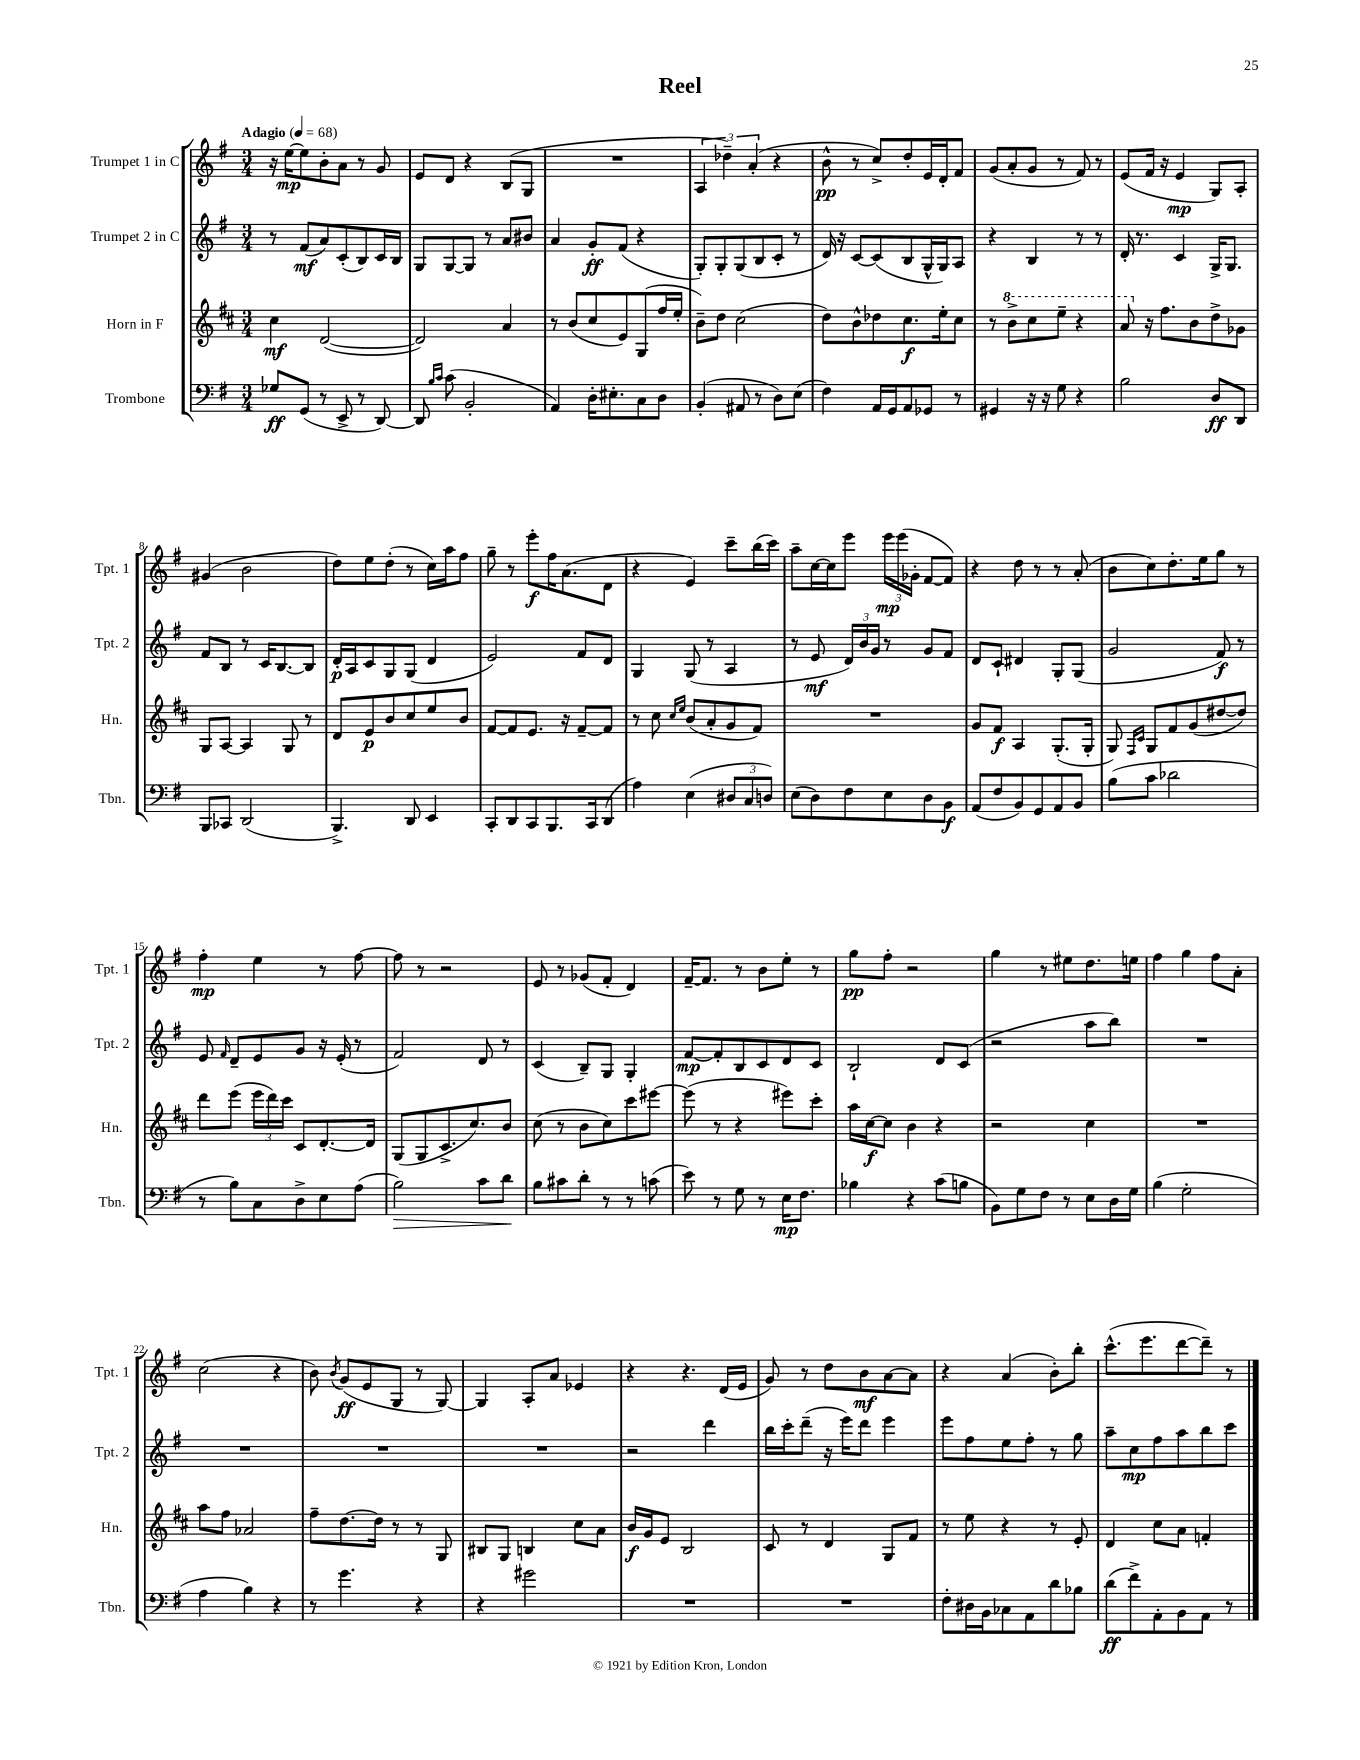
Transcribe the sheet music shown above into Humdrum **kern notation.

**kern	**dynam	**kern	**dynam	**kern	**dynam	**kern	**dynam
*part4	*part4	*part3	*part3	*part2	*part2	*part1	*part1
*staff4	*staff4	*staff3	*staff3	*staff2	*staff2	*staff1	*staff1
*I"Trombone	*	*I"Horn in F	*	*I"Trumpet 2 in C	*	*I"Trumpet 1 in C	*
*I'Tbn.	*	*I'Hn.	*	*I'Tpt. 2	*	*I'Tpt. 1	*
*clefF4	*	*clefG2	*	*clefG2	*	*clefG2	*
*k[f#]	*	*k[f#c#]	*	*k[f#]	*	*k[f#]	*
*M3/4	*	*M3/4	*	*M3/4	*	*M3/4	*
*MM68	*	*MM68	*	*MM68	*	*MM68	*
=1	=1	=1	=1	=1	=1	=1	=1
!	!	!	!	!	!	!LO:TX:a:B:t=Adagio	!
8G-X/L	ff	4cc#\	mf	8r	.	16r	.
.	.	.	.	.	.	[16ee\KL	mp
(8GG/J	.	.	.	(8f#/L	mf	8ee\]	.
8r	.	([2d/	.	8a/)	.	8b'\	.
8EE^/	.	.	.	(8c'/	.	8a\J	.
8r	.	.	.	8B/)	.	8r	.
[8DD/)	.	.	.	16c/L	.	8g/	.
.	.	.	.	16B/JJ	.	.	.
=2	=2	=2	=2	=2	=2	=2	=2
8DD/]	.	2d/])	.	8G/L	.	8e/L	.
16qqB/LL	.	.	.	.	.	.	.
16qqc/JJ	.	.	.	.	.	.	.
(8c\	.	.	.	[8G/	.	8d/J	.
2BB'/	.	.	.	8G/J]	.	4r	.
.	.	.	.	8r	.	.	.
.	.	4a/	.	8a/L	.	(8B/L	.
.	.	.	.	8b#X/J	.	8G/J	.
=3	=3	=3	=3	=3	=3	=3	=3
4AA/)	.	8r	.	4a/	.	2.r	.
.	.	(8b/L	.	.	.	.	.
16D'\KL	.	8cc#/	.	8g'/L	ff	.	.
8.E#X'\	.	.	.	.	.	.	.
.	.	8e/)	.	(8f#/J	.	.	.
8C\	.	(8G/	.	4r	.	.	.
8D\J	.	16ff#/L	.	.	.	.	.
.	.	16ee'/JJ	.	.	.	.	.
=4	=4	=4	=4	=4	=4	=4	=4
(4BB'/	.	8b~\L)	.	8G'/L)	.	6A/	.
.	.	8dd\J	.	8G'/	.	.	.
.	.	.	.	.	.	6dd-X~\)	.
8AA#X/	.	(2cc#\	.	(8G/	.	.	.
.	.	.	.	.	.	(6a'/	.
8r	.	.	.	8B/	.	.	.
8D\L)	.	.	.	8c'/J	.	4r	.
(8E\J	.	.	.	8r	.	.	.
=5	=5	=5	=5	=5	=5	=5	=5
4F#\)	.	8dd\L)	.	16d/)	.	8b^^\	pp
.	.	.	.	16r	.	.	.
.	.	8b^^\	.	[8c/L	.	8r	.
16AA/LL	.	8dd-X\	.	(8c/]	.	8cc^/L)	.
16GG/J	.	.	.	.	.	.	.
8AA/	.	8.cc#\	f	8B/	.	8dd'/	.
8GG-X/J	.	.	.	16G^^/L	.	16e/L	.
.	.	16ee'\k	.	16G/J)	.	16d'/J	.
8r	.	8cc#\J	.	8A/J	.	8f#/J	.
=6	=6	=6	=6	=6	=6	=6	=6
4GG#X/	.	8r	.	4r	.	(8g/L	.
*	*	*8va	*	*	*	*	*
.	.	8bb^\L	.	.	.	8a'/	.
16r	.	8ccc#\	.	4B/	.	8g/J	.
16r	.	.	.	.	.	.	.
8G\	.	8eee~\J	.	.	.	8r	.
4r	.	4r	.	8r	.	8f#/)	.
.	.	.	.	8r	.	8r	.
=7	=7	=7	=7	=7	=7	=7	=7
2B\	.	8aa/	.	16d'/	.	(8e/L	.
.	.	.	.	8.r	.	.	.
*	*	*X8va	*	*	*	*	*
.	.	16r	.	.	.	16f#/Jk	.
.	.	8.ff#\L	.	.	.	16r	.
.	.	.	.	4c/	.	4e/	mp
.	.	8b\	.	.	.	.	.
8D/L	ff	8dd^\	.	16G^/KL	.	8G/L)	.
.	.	.	.	8.G/J	.	.	.
8DD/J	.	8g-X\J	.	.	.	8A'/J	.
!!LO:LB:g=z
=8	=8	=8	=8	=8	=8	=8	=8
8BBB/L	.	8G/L	.	8f#/L	.	(4g#X/	.
8CC-X/J	.	[8A/J	.	8B/J	.	.	.
(2DD/	.	4A/]	.	8r	.	2b\	.
.	.	.	.	16c/KL	.	.	.
.	.	.	.	[8.B/	.	.	.
.	.	8G/	.	.	.	.	.
.	.	8r	.	8B/J]	.	.	.
=9	=9	=9	=9	=9	=9	=9	=9
4.BBB^/)	.	8d/L	.	16d'/LL	p	8dd\L)	.
.	.	.	.	16A/J	.	.	.
.	.	8e/	p	8c/	.	8ee\	.
.	.	8b/	.	8G/	.	(8dd'\J	.
8DD/	.	8cc#/	.	(8G/J	.	8r	.
4EE/	.	8ee/	.	4d/	.	16cc\LL)	.
.	.	.	.	.	.	16aa\J	.
.	.	8b/J	.	.	.	8ff#\J	.
=10	=10	=10	=10	=10	=10	=10	=10
8CC'/L	.	[8f#/L	.	2e/)	.	8gg~\	.
8DD/	.	8f#/]	.	.	.	8r	.
8CC/	.	8.e/J	.	.	.	8eee'\L	f
8.BBB/	.	.	.	.	.	16ff#\K	.
.	.	16r	.	.	.	(8.a\	.
.	.	[8f#~/L	.	8f#/L	.	.	.
16CC/k	.	.	.	.	.	.	.
(8DD/J	.	8f#/J]	.	8d/J	.	8d\J	.
=11	=11	=11	=11	=11	=11	=11	=11
4A\)	.	8r	.	4G/	.	4r	.
.	.	8cc#\	.	.	.	.	.
.	.	16qqcc#/LL	.	.	.	.	.
.	.	16qqee/JJ	.	.	.	.	.
(4E\	.	(8b/L	.	(8G/	.	4e/)	.
.	.	8a'/	.	8r	.	.	.
12D#X/L	.	8g/	.	4A/	.	8ccc~\L	.
12C/	.	.	.	.	.	.	.
.	.	8f#/J)	.	.	.	(16bb\L	.
12Dn/J)	.	.	.	.	.	.	.
.	.	.	.	.	.	16ccc\JJ)	.
=12	=12	=12	=12	=12	=12	=12	=12
(8E\L	.	2.r	.	8r	.	8aa~\L	.
8D\)	.	.	.	8e/	mf	[16cc\L	.
.	.	.	.	.	.	16cc\J]	.
8F#\	.	.	.	24d/LL)	.	8eee\J	.
.	.	.	.	24b/	.	.	.
.	.	.	.	24g/JJ	.	.	.
8E\	.	.	.	8r	.	24eee\LL	mp
.	.	.	.	.	.	(24eee\	.
.	.	.	.	.	.	24g-X'\JJ	.
8D\	.	.	.	8g/L	.	[8f#/L	.
8BB\J	f	.	.	8f#/J	.	8f#/J])	.
=13	=13	=13	=13	=13	=13	=13	=13
(8AA/L	.	8g/L	.	8d/L	.	4r	.
8F#/	.	8f#/J	f	8c`/J	.	.	.
8BB/)	.	4A/	.	4d#X/	.	8dd\	.
8GG/	.	.	.	.	.	8r	.
8AA/	.	(8.G'/L	.	8G'/L	.	8r	.
8BB/J	.	.	.	(8G/J	.	(8a'/	.
.	.	16G'/Jk	.	.	.	.	.
=14	=14	=14	=14	=14	=14	=14	=14
(8B\L	.	8G/)	.	2g/	.	8b\L	.
.	.	16qqF#/LL	.	.	.	.	.
.	.	16qqc#/JJ	.	.	.	.	.
8c\J	.	8G/L	.	.	.	8cc\)	.
2d-X\	.	8f#/	.	.	.	8.dd'\	.
.	.	(8g/	.	.	.	.	.
.	.	.	.	.	.	16ee\k	.
.	.	[8dd#X/	.	8f#/)	f	8gg\J	.
.	.	8dd#/J])	.	8r	.	8r	.
!!LO:LB:g=z
=15	=15	=15	=15	=15	=15	=15	=15
8r	.	8ddd\L	.	8e/	.	4ff#'\	mp
.	.	.	.	16qqf#/	.	.	.
8B\L)	.	(8eee\J	.	8d~/L	.	.	.
8C\	.	24eee\LL	.	8e/	.	4ee\	.
.	.	24ddd\)	.	.	.	.	.
.	.	24ccc#\JJ	.	.	.	.	.
8D^\	.	8c#/L	.	8g/J	.	.	.
8E\	.	[8.d'/	.	16r	.	8r	.
.	.	.	.	(16e'/	.	.	.
(8A\J	.	.	.	8r	.	[8ff#\	.
.	.	16d/Jk]	.	.	.	.	.
=16	=16	=16	=16	=16	=16	=16	=16
!	!LO:HP:b	!	!	!	!	!	!
2B\)	>	(8G/L	.	2f#/)	.	8ff#\]	.
.	.	8G/	.	.	.	8r	.
.	.	8.c#^/	.	.	.	2r	.
.	.	8.cc#/)	.	.	.	.	.
8c\L	.	.	.	8d/	.	.	.
8d\J	.	8b/J	.	8r	.	.	.
.	]	.	.	.	.	.	.
=17	=17	=17	=17	=17	=17	=17	=17
8B\L	.	(8cc#\	.	(4c/	.	8e/	.
8c#X\	.	8r	.	.	.	8r	.
8d'\J	.	8b\L	.	8B~/L)	.	(8g-X/L	.
8r	.	8cc#\)	.	8G/J	.	8f#'/J	.
8r	.	8ccc#\	.	4G'/	.	4d/)	.
(8cn\	.	[8eee#X\J	.	.	.	.	.
=18	=18	=18	=18	=18	=18	=18	=18
8e\)	.	(8eee#\]	.	[8f#/L	mp	[16f#~/KL	.
.	.	.	.	.	.	8.f#/J]	.
8r	.	8r	.	8f#'/]	.	.	.
8G\	.	4r	.	8B/	.	8r	.
8r	.	.	.	8c/	.	8b\L	.
16E\KL	mp	8eee#X\L)	.	8d/	.	8ee'\J	.
8.F#\J	.	.	.	.	.	.	.
.	.	8ccc#'\J	.	8c/J	.	8r	.
=19	=19	=19	=19	=19	=19	=19	=19
4B-X\	.	16aa\LL	.	2B`/	.	8gg\L	pp
.	.	[16cc#\J	f	.	.	.	.
.	.	8cc#\J]	.	.	.	8ff#'\J	.
4r	.	4b\	.	.	.	2r	.
(8c\L	.	4r	.	8d/L	.	.	.
8Bn\J	.	.	.	(8c/J	.	.	.
=20	=20	=20	=20	=20	=20	=20	=20
8BB\L)	.	2r	.	2r	.	4gg\	.
8G\	.	.	.	.	.	.	.
8F#\J	.	.	.	.	.	8r	.
8r	.	.	.	.	.	8ee#X\L	.
8E\L	.	4cc#\	.	8aa\L	.	8.dd\	.
16D\L	.	.	.	8bb\J)	.	.	.
16G\JJ	.	.	.	.	.	16een\Jk	.
=21	=21	=21	=21	=21	=21	=21	=21
(4B\	.	2.r	.	2.r	.	4ff#\	.
2G'\	.	.	.	.	.	4gg\	.
.	.	.	.	.	.	8ff#\L	.
.	.	.	.	.	.	8a'\J	.
!!LO:LB:g=z
=22	=22	=22	=22	=22	=22	=22	=22
4A\	.	8aa\L	.	2.r	.	(2cc\	.
.	.	8ff#\J	.	.	.	.	.
4B\)	.	2a-X/	.	.	.	.	.
4r	.	.	.	.	.	4r	.
=23	=23	=23	=23	=23	=23	=23	=23
8r	.	8ff#~\L	.	2.r	.	8b\)	.
.	.	.	.	.	.	8qb/	.
4.g\	.	[8.dd\	.	.	.	(8g/L	ff
.	.	.	.	.	.	8e/	.
.	.	16dd\Jk]	.	.	.	.	.
.	.	8r	.	.	.	8G/J	.
4r	.	8r	.	.	.	8r	.
.	.	8G/	.	.	.	[8G/)	.
=24	=24	=24	=24	=24	=24	=24	=24
4r	.	8B#X/L	.	2.r	.	4G/]	.
.	.	8G/J	.	.	.	.	.
2g#X\	.	4Bn/	.	.	.	8A'/L	.
.	.	.	.	.	.	8a/J	.
.	.	8cc#\L	.	.	.	4e-X/	.
.	.	8a\J	.	.	.	.	.
=25	=25	=25	=25	=25	=25	=25	=25
2.r	.	16b/LL	f	2r	.	4r	.
.	.	16g/J	.	.	.	.	.
.	.	8e/J	.	.	.	.	.
.	.	2B/	.	.	.	4.r	.
.	.	.	.	4ddd\	.	.	.
.	.	.	.	.	.	(16d/LL	.
.	.	.	.	.	.	16e/JJ	.
=26	=26	=26	=26	=26	=26	=26	=26
2.r	.	8c#/	.	16bb\LL	.	8g/)	.
.	.	.	.	16ccc'\J	.	.	.
.	.	8r	.	(8ddd~\J	.	8r	.
.	.	4d/	.	16r	.	8dd\L	.
.	.	.	.	16eee\KL)	.	.	.
.	.	.	.	8ddd\J	.	8b\	mf
.	.	8G/L	.	4eee\	.	[8a\	.
.	.	8f#/J	.	.	.	8a\J]	.
=27	=27	=27	=27	=27	=27	=27	=27
8F#'\L	.	8r	.	8eee\L	.	4r	.
16D#X\L	.	8ee\	.	8ff#\	.	.	.
16BB\J	.	.	.	.	.	.	.
8C-X\	.	4r	.	8ee\	.	(4a/	.
8AA\	.	.	.	8ff#'\J	.	.	.
8d\	.	8r	.	8r	.	8b'\L)	.
8B-X\J	.	8e'/	.	8gg\	.	8bb'\J	.
=28	=28	=28	=28	=28	=28	=28	=28
(8d\L	ff	4d/	.	8aa~\L	.	(8.ccc^^\L	.
8f#^\)	.	.	.	8cc\	mp	.	.
.	.	.	.	.	.	8.eee\	.
8AA'\	.	8cc#\L	.	8ff#\	.	.	.
8BB\	.	8a\J	.	8aa\	.	[8ddd\	.
8AA\J	.	4fn'/	.	8bb\	.	8ddd~\J])	.
8r	.	.	.	8ccc\J	.	8r	.
==	==	==	==	==	==	==	==
*-	*-	*-	*-	*-	*-	*-	*-
